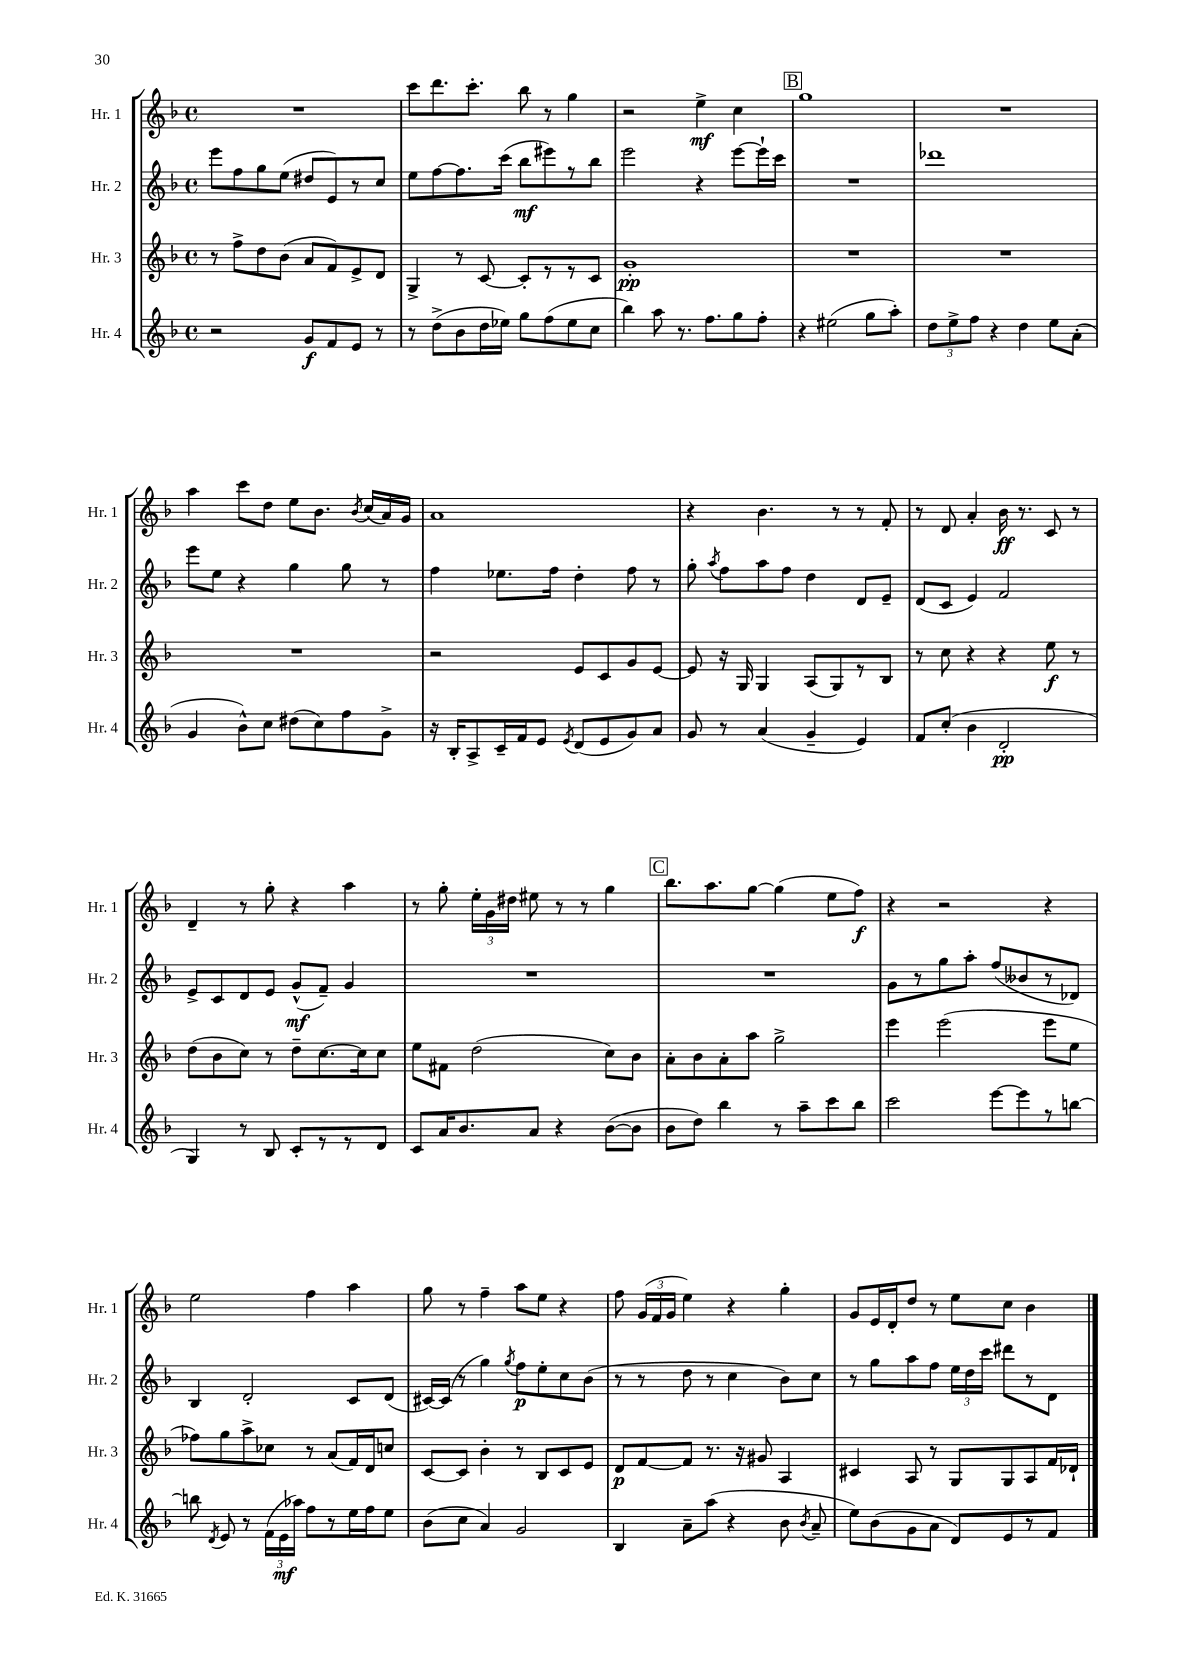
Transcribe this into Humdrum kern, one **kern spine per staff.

**kern	**kern	**kern	**kern
*staff4	*staff3	*staff2	*staff1
*clefG2	*clefG2	*clefG2	*clefG2
*k[b-]	*k[b-]	*k[b-]	*k[b-]
*M4/4	*M4/4	*M4/4	*M4/4
*met(c)	*met(c)	*met(c)	*met(c)
2r	8r	8eee	1r
.	8ff^	8ff	.
.	8dd	8gg	.
.	(8b-	(8ee	.
8g	8a	8dd#	.
8f	8f)	8e)	.
8e	8e^	8r	.
8r	8d	8cc	.
=	=	=	=
8r	4G^	8ee	8ccc
(8dd^	.	[8ff	8.ddd
8b-	8r	8.ff]	.
.	.	.	8.ccc'
16dd	[8c	.	.
16ee-)	.	(16ccc	.
8gg	8c']	8bb-	8bb-
(8ff	8r	8eee#)	8r
8ee-	8r	8r	4gg
8cc	8c	8bb-	.
=	=	=	=
4bb-)	1g'	2eee	2r
8aa	.	.	.
8.r	.	.	.
.	.	4r	4ee^
8.ff	.	.	.
8gg	.	[8eee	4cc
8ff'	.	16eee`]	.
.	.	16ccc	.
=	=	=	=
4r	1r	1r	1gg
(2ee#	.	.	.
8gg	.	.	.
8aa')	.	.	.
=	=	=	=
12dd	1r	1ddd-	1r
12ee^	.	.	.
12ff	.	.	.
4r	.	.	.
4dd	.	.	.
8ee	.	.	.
(8a'	.	.	.
=	=	=	=
4g	1r	8eee	4aa
.	.	8ee	.
8b-^^)	.	4r	8ccc
8cc	.	.	8dd
(8dd#	.	4gg	8ee
8cc)	.	.	8.b-
8ff	.	8gg	.
.	.	.	8qb-
.	.	.	(16cc
8g^	.	8r	16a)
.	.	.	16g
=	=	=	=
16r	2r	4ff	1a
16B-'	.	.	.
8A^	.	.	.
16c~	.	8.ee-	.
16f	.	.	.
8e	.	.	.
.	.	16ff	.
8qe	.	.	.
(8d	8e	4dd'	.
8e	8c	.	.
8g)	8g	8ff	.
8a	[8e	8r	.
=	=	=	=
8g	8e]	8gg'	4r
.	.	8qaa	.
8r	16r	8ff	.
.	16G	.	.
(4a	4G	8aa	4.b-
.	.	8ff	.
4g~	(8A	4dd	.
.	8G)	.	8r
4e)	8r	8d	8r
.	8B-	8e~	8f'
=	=	=	=
8f	8r	(8d	8r
(8cc'	8cc	8c	8d
4b-	4r	4e)	4a'
2d'	4r	2f	16b-
.	.	.	8.r
.	8ee	.	8c
.	8r	.	8r
=	=	=	=
4G)	(8dd	8e^	4d~
.	8b-	8c	.
8r	8cc)	8d	8r
8B-	8r	8e	8gg'
8c'	8dd~	(8g^^	4r
8r	[8.cc	8f~)	.
8r	.	4g	4aa
.	16cc]	.	.
8d	8cc	.	.
=	=	=	=
8c	8ee	1r	8r
16a	8f#	.	8gg'
8.b-	.	.	.
.	(2dd	.	24ee'
.	.	.	24g
.	.	.	24dd#
8a	.	.	8ee#
4r	.	.	8r
.	.	.	8r
([8b-	8cc)	.	4gg
8b-]	8b-	.	.
=	=	=	=
8b-	8a'	1r	8.bb-
8dd)	8b-	.	.
.	.	.	8.aa
4bb-	8a'	.	.
.	8aa	.	[8gg
8r	2gg^	.	(4gg]
8aa~	.	.	.
8ccc	.	.	8ee
8bb-	.	.	8ff)
=	=	=	=
2ccc	4eee	8g	4r
.	.	8r	.
.	(2eee	8gg	2r
.	.	8aa'	.
[8eee	.	(8ff	.
8eee]	.	8b--	.
8r	8eee	8r	4r
[8bb	8ee	8d-)	.
=	=	=	=
8bb]	8ff-)	4B-	2ee
8qd	.	.	.
8e	8gg	.	.
8r	8aa^	2d'	.
(24f	8cc-	.	.
24e	.	.	.
24aa-)	.	.	.
8ff	8r	.	4ff
8r	(8a	.	.
16ee	16f)	8c	4aa
16ff	16d	.	.
8ee	8cc	(8d	.
=	=	=	=
(8b-	[8c	[16c#)	8gg
.	.	(16c#]	.
8cc	8c]	8r	8r
4a)	4b-'	4gg)	4ff~
.	.	8qgg	.
2g	8r	8ff	8aa
.	8B-	8ee'	8ee
.	8c	8cc	4r
.	8e	(8b-	.
=	=	=	=
4B-	8d	8r	8ff
.	[8f	8r	(24g
.	.	.	24f
.	.	.	24g
8a~	8f]	8dd	4ee)
(8aa	8.r	8r	.
4r	.	4cc	4r
.	16r	.	.
.	8g#	.	.
8b-	4A	8b-)	4gg'
8qb-	.	.	.
8a~	.	8cc	.
=	=	=	=
8ee)	4c#	8r	8g
(8b-	.	8gg	16e
.	.	.	16d'
8g	8A	8aa	8dd
8a	8r	8ff	8r
8d)	8G	24ee	8ee
.	.	24dd	.
.	.	24ccc	.
8e	8G	8ddd#	8cc
8r	8A	8r	4b-
8f	16f	8d	.
.	16d-`	.	.
==	==	==	==
*-	*-	*-	*-
